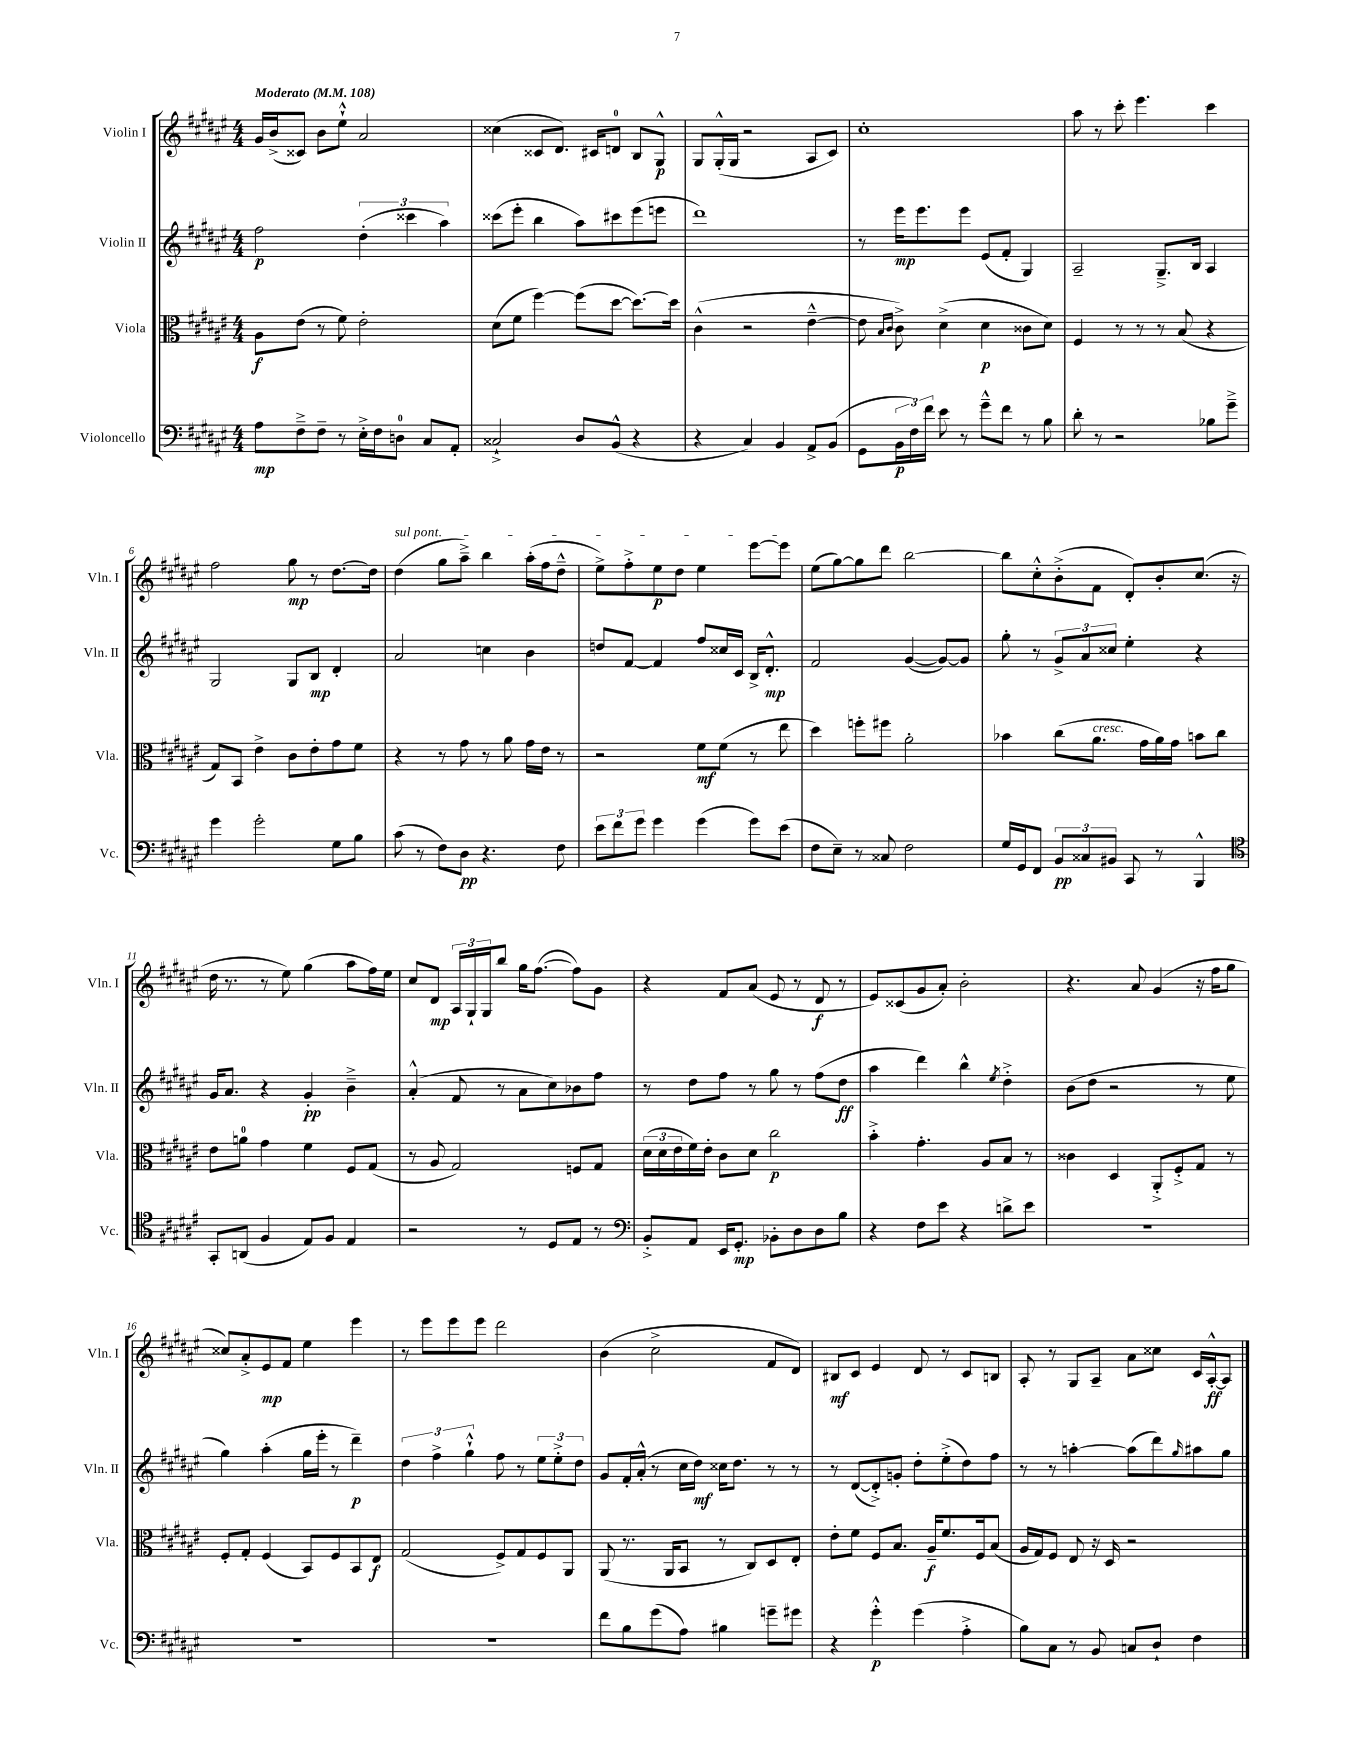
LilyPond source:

<<
\new StaffGroup <<
\new Staff = "s0" \with { instrumentName = "Violin I" shortInstrumentName = "Vln. I" } {
    \clef treble \key fis \major \numericTimeSignature \time 4/4 \tempo "Moderato" 4 = 108
    gis'16 b'16->( cisis'8) b'8 eis''8-!-^ ais'2 |
    cisis''4( cisis'8 dis'8.) cis'16 d'8-0 b8 gis8-^\p |
    gis8 gis16-.-^( gis16 r2 ais8 cis'8) |
    cis''1-. |
    ais''8 r8 cis'''8-. eis'''4. cis'''4 |
    fis''2 gis''8\mp r8 dis''8.~ dis''16 |
    \once \override TextSpanner.bound-details.left.text = \markup { \italic "sul pont." } dis''4\startTextSpan( gis''8 ais''8--->) b''4 ais''16-.( fis''16 dis''8---^ |
    eis''8->) fis''8-.-> eis''8\p dis''8 eis''4 eis'''8~ eis'''8\stopTextSpan |
    eis''8( gis''8~) gis''8 dis'''8 b''2~ |
    b''8 cis''8-.-^ b'8-.->( fis'8 dis'8-.) b'8-. cis''8.( r16 |
    dis''16 r8. r8 eis''8) gis''4( ais''8 fis''16) eis''16 |
    cis''8 dis'8\mp \tuplet 3/2 { ais16 gis16-! gis16 } b''8 gis''16 fis''8.~( fis''8) gis'8 |
    r4 fis'8 ais'8( eis'8 r8 dis'8\f r8 |
    eis'8) cisis'8( gis'8 ais'8-.) b'2-. |
    r4. ais'8 gis'4( r16 fis''16 gis''8 |
    cisis''8) ais'8-.-> eis'8\mp fis'8 eis''4 eis'''4 |
    r8 eis'''8 eis'''8 eis'''8 dis'''2 |
    b'4( cis''2-> fis'8 dis'8) |
    bis8\mf cis'8 eis'4 dis'8 r8 cis'8 b8 |
    ais8-. r8 gis8 ais8-- ais'8 cisis''8 cis'16 ais16~-.-^\ff ais8 \bar "|." |
}
\new Staff = "s1" \with { instrumentName = "Violin II" shortInstrumentName = "Vln. II" } {
    \clef treble \key fis \major \numericTimeSignature \time 4/4
    fis''2\p \tuplet 3/2 { dis''4-.( cisis'''4 ais''4) } |
    cisis'''8( eis'''8-. b''4 ais''8) cis'''8 eis'''8( e'''8 |
    dis'''1) |
    r8 eis'''16\mp eis'''8. eis'''8 eis'8( fis'8-. gis4) |
    ais2-- gis8.---> b16 ais4 |
    gis2 gis8 b8\mp dis'4-. |
    ais'2 c''4 b'4 |
    d''8 fis'8~ fis'4 fis''8 cisis''16 cis'16 b16-> dis'8.-.-^\mp |
    fis'2 gis'4~( gis'8~) gis'8 |
    gis''8-. r8 \tuplet 3/2 { gis'8-> ais'8 cisis''8 } eis''4-. r4 |
    gis'16 ais'8. r4 gis'4-.\pp b'4---> |
    ais'4-.-^( fis'8 r8 ais'8 cis''8) bes'8 fis''8 |
    r8 dis''8 fis''8 r8 gis''8 r8 fis''8( dis''8\ff |
    ais''4 dis'''4) b''4-^ \acciaccatura { eis''8 } dis''4-.-> |
    b'8( dis''8 r2 r8 eis''8 |
    gis''4) ais''4-.( gis''16 eis'''16-. r8 dis'''4--\p) |
    \tuplet 3/2 { dis''4 fis''4-> gis''4-!-^ } fis''8 r8 \tuplet 3/2 { eis''8 eis''8-.-> dis''8 } |
    gis'8 fis'16-. ais'16-.-^( r8 cis''16 dis''16\mf) cisis''16 dis''8. r8 r8 |
    r8 dis'8~( dis'8-.->) g'8-. dis''8-. eis''8-.->( dis''8) fis''8 |
    r8 r8 a''4~-. a''8( dis'''8) \grace { gis''16 } ais''8 gis''8 \bar "|." |
}
\new Staff = "s2" \with { instrumentName = "Viola" shortInstrumentName = "Vla." } {
    \clef alto \key fis \major \numericTimeSignature \time 4/4
    ais8\f eis'8( r8 fis'8) eis'2-. |
    dis'8( fis'8 fis''4~) fis''8( dis''8~ dis''8.~) dis''16 |
    cis'4-^( r2 eis'4~---^ |
    eis'8 \grace { b16 cis'16 } cis'8->) dis'4->( dis'4\p cisis'8 dis'8) |
    fis4 r8 r8 r8 b8( r4 |
    gis8) b,8 eis'4-> cis'8 eis'8-. gis'8 fis'8 |
    r4 r8 gis'8 r8 ais'8 gis'16 eis'16 r8 |
    r2 fis'8\mf fis'8( r8 eis''8 |
    dis''4) f''8-. fis''8 ais'2-. |
    bes'4 cis''8( ais'8.^\markup { \italic "cresc." } gis'16 ais'16) gis'16 b'8 cis''8 |
    eis'8 a'8-0 gis'4 fis'4 fis8 gis8( |
    r8 ais8 gis2) f8 gis8 |
    \tuplet 3/2 { dis'16( dis'16 eis'16 } fis'16) eis'16-. cis'8 dis'8 cis''2\p |
    b'4-.-> gis'4.-. ais8 b8 r8 |
    cisis'4 dis4 ais,8-.-> fis8-.-> gis8 r8 |
    fis8-. gis8-. fis4( b,8) fis8 b,8 eis8\f |
    gis2( fis8->) gis8 fis8 ais,8 |
    ais,8( r8. ais,16 b,8 r8 cis8) dis8 eis8-. |
    eis'8-. fis'8 fis8 b8. ais16--\f fis'8. fis16 b8( |
    ais16 gis16) fis8 eis8 r16 dis16 r2 \bar "|." |
}
\new Staff = "s3" \with { instrumentName = "Violoncello" shortInstrumentName = "Vc." } {
    \clef bass \key fis \major \numericTimeSignature \time 4/4
    ais8\mp fis8---> fis8-- r8 eis16-.-> fis16 d8-0 cis8 ais,8-. |
    cisis2-!-> dis8 b,8-^( r4 |
    r4 cis4) b,4 ais,8-> b,8( |
    gis,8 \tuplet 3/2 { b,16\p fis16) fis'16 } eis'8 r8 gis'8---^ fis'8 r8 b8 |
    dis'8-. r8 r2 bes8 gis'8---> |
    gis'4 gis'2-. gis8 b8 |
    cis'8( r8 fis8) dis8\pp r4. fis8 |
    \tuplet 3/2 { eis'8 fis'8 gis'8 } gis'4 gis'4( gis'8) eis'8( |
    fis8 eis8--) r8 cisis8 fis2 |
    gis16 gis,16 fis,8 \tuplet 3/2 { b,8\pp cisis8 bis,8 } cis,8 r8 b,,4-^ |
    \clef tenor gis,8-. a,8( fis4 eis8) fis8 eis4 |
    r2 r8 dis8 eis8 r8 |
    \clef bass b,8-.-> ais,8 eis,16 gis,8.-.\mp bes,8-. dis8 dis8 b8 |
    r4 fis8 eis'8 r4 d'8-> eis'8 |
    R1 |
    R1 |
    R1 |
    fis'8 b8 gis'8( ais8) bis4 g'8-- gis'8 |
    r4 gis'4-.-^\p gis'4( ais4-.-> |
    b8) cis8 r8 b,8 c8 dis8-! fis4 \bar "|." |
}
>>
>>
